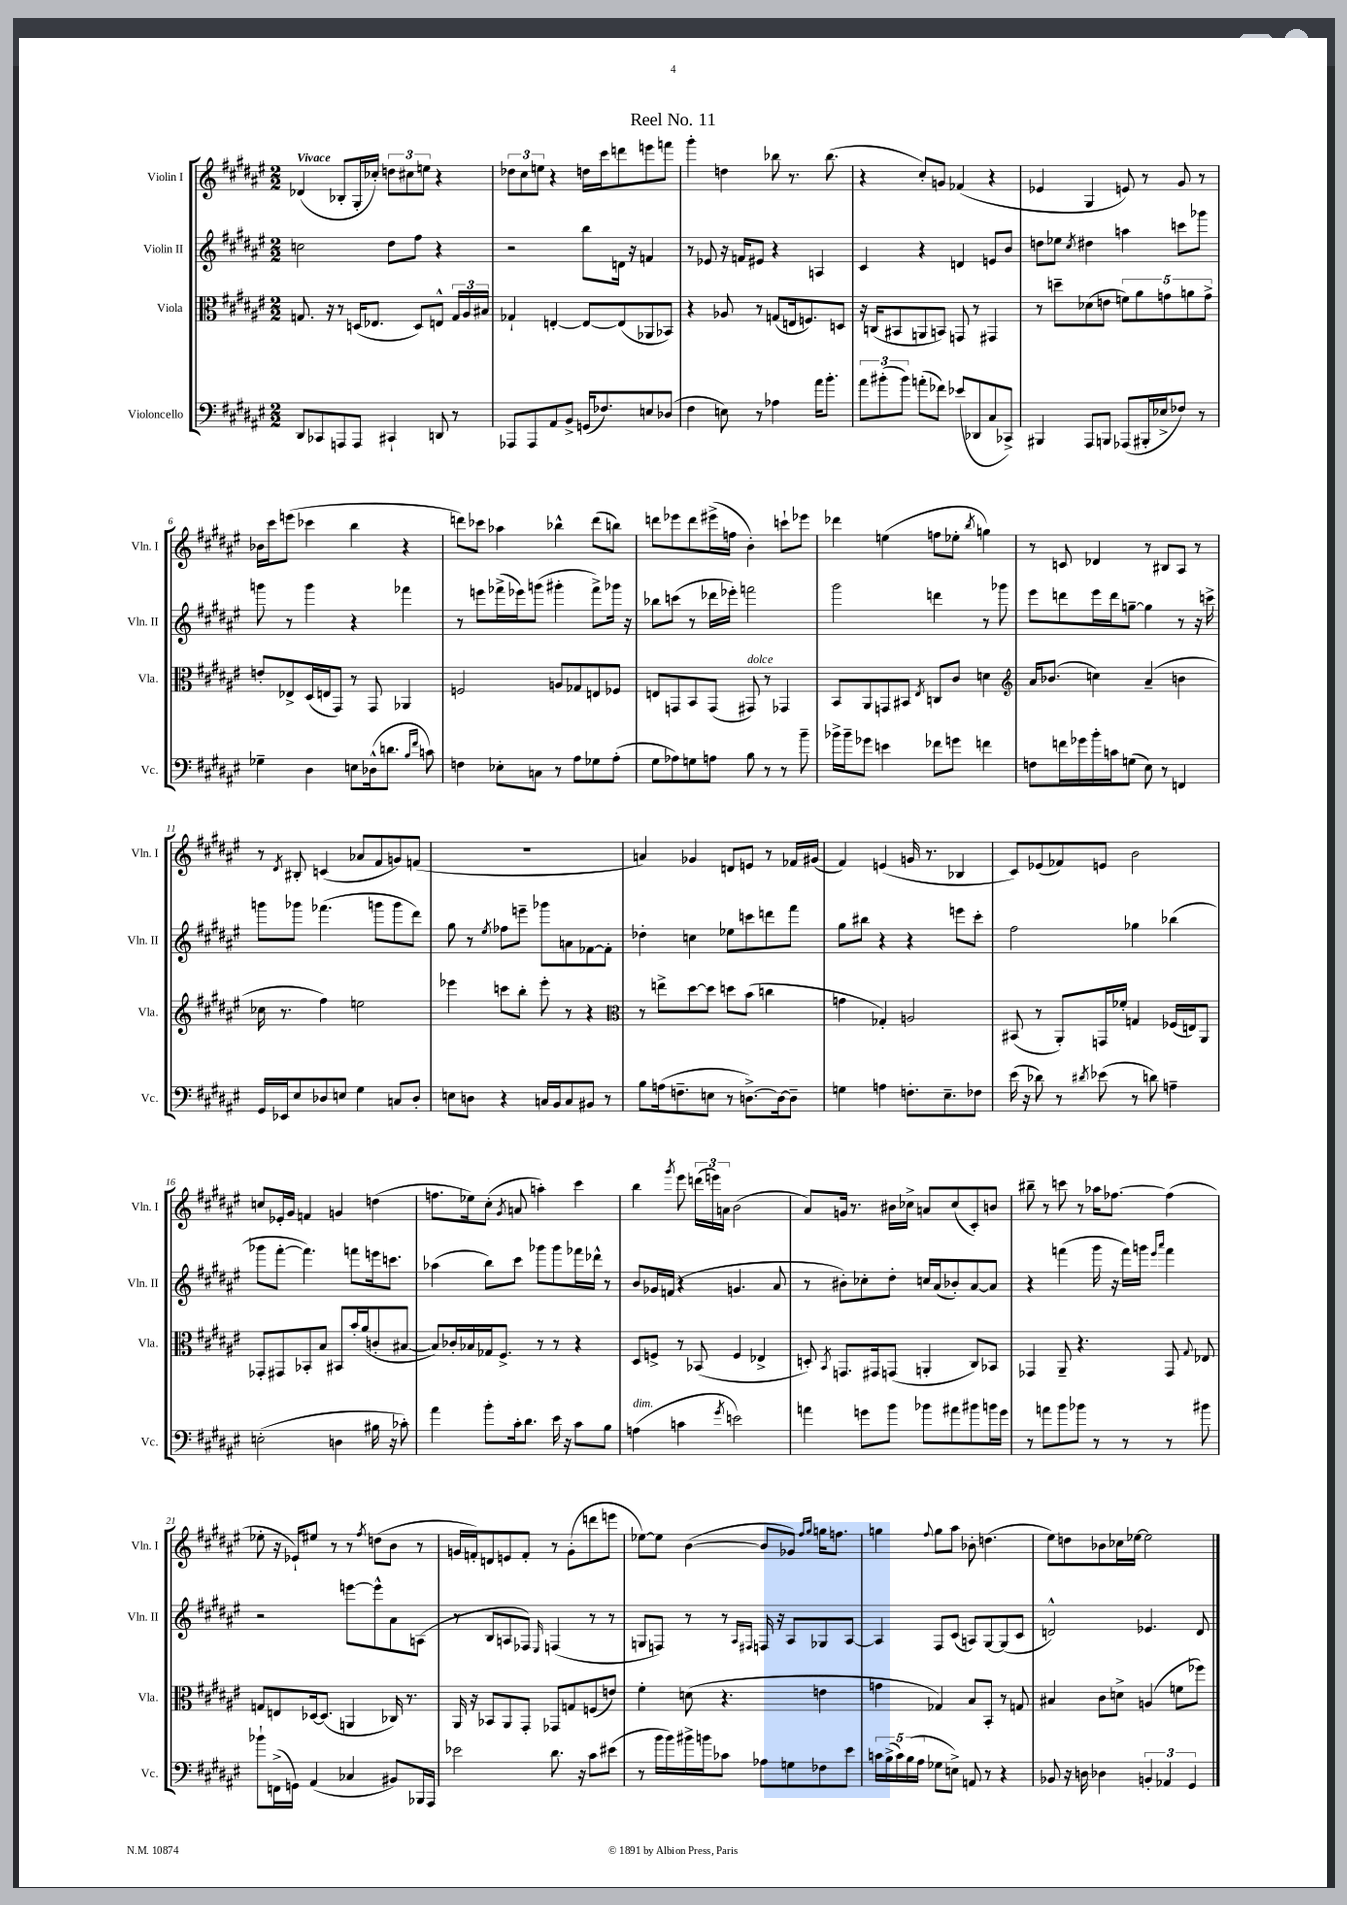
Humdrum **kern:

**kern	**kern	**kern	**kern
*staff4	*staff3	*staff2	*staff1
*clefF4	*clefC3	*clefG2	*clefG2
*k[f#c#g#d#a#e#]	*k[f#c#g#d#a#e#]	*k[f#c#g#d#a#e#]	*k[f#c#g#d#a#e#]
*M2/2	*M2/2	*M2/2	*M2/2
8DD#/L	8.G/	2cc\	(4d-/
8CC-/	.	.	.
.	16r	.	.
8AAA/	8r	.	8B-'/L
8AAA/J	(16D/LK	.	16G#'/L
.	8.E-/J	.	16cc-'/JJ)
4CC#`/	.	8dd#\L	12dd\L
.	.	.	12cc#\
.	8D/L)	8ff#\J	.
.	.	.	12ee\J
8DD/	8E^^/J	4r	4r
8r	24G/LL	.	.
.	24A#/	.	.
.	24B#/JJ	.	.
=	=	=	=
8AAA-/L	4G-`/	2r	12dd-\L
.	.	.	12cc#\
8AAA-/	.	.	.
.	.	.	12ee\J
8AA#/	[4E'/	.	4r
8BB^/J	.	.	.
(16GG/LK	8E/_L	8bb\L	16dd\LL
8.F-/)	.	.	16ccc#\J
.	(8E/]	16d\Jk	8ddd\
.	.	16r	.
8E/	8AA-/	4f/	8eee\
(8D-/J	8BB-/J)	.	8fff\J
=	=	=	=
4F#\	4r	8r	4ggg#'\
.	.	8e-/	.
8E\)	8A-/	16r	4dd\
.	.	16f/LK	.
8r	8r	8e#/J	.
4A-\	(8G/L	4r	8bb-\
.	16E/k	.	8.r
.	8.F/)	.	.
16a#\LK	.	4A/	.
8.b'\J	.	.	(8.bb-\
.	8D/J	.	.
=	=	=	=
12a#\L	16r	4c#/	4r
.	(16C/LK	.	.
(12b#'\	.	.	.
.	8BB#/	.	.
12b#\J)	.	.	.
(8a'\L	8AA/	4r	8cc#'/L)
8f-\J)	8BB/J)	.	8g/J
(8e-/L	8GG/	4d/	(4f-/
8DD-/	8r	.	.
8C#/	4GG#/	8e/L	4r
8CC-^/J)	.	8b/J	.
=	=	=	=
4BBB#/	8r	8dd\L	4e-/
.	8dd~\L	8ee-\J	.
.	.	8qcc#/	.
8AAA#/L	(8d-\	4dd#\	4G#/
8BBB/J	8e\J	.	.
(8AAA-/L	10f\L)	4aa\	8e/)
.	10a#\	.	.
16BBB#'/L	.	.	8r
16E-^/J	.	.	.
.	10g\	.	.
8F-/J)	.	8ccc\L	8g#/
.	10a\	.	.
8r	.	8ggg-\J	8r
.	10g^\J	.	.
=	=	=	=
4G-~\	8e'/L	8ggg\	16b-\LL
.	.	.	16ccc#\J
.	8E-^/	8r	(8eee\J
4D#\	(16D#/L	4ggg\	4ccc-\
.	16E/J	.	.
.	8GG#/J)	.	.
8E\L	8r	4r	4bb\
(16D-^^\k	8GG#/	.	.
8.d\J	.	.	.
.	4AA-/	4fff-\	4r
16qqB/LL	.	.	.
16qqf#/JJ	.	.	.
8c\)	.	.	.
=	=	=	=
4F\	2F/	8r	8ddd\L)
.	.	8eee\L	8ccc-\J
8E-'\L	.	(16fff-^\L	4aa-\
.	.	16eee-\J)	.
8C\J	.	(8ggg\J	.
8r	8A/L	4ggg#'\	4bb-^^\
8A#\L	8G-/	.	.
8G-\	8E/	8fff-^\L)	(8ddd\L
(8A#'\J	8F-/J	16ggg-\Jk	8bb\J)
.	.	16r	.
=	=	=	=
8G#\L	8E/L	8bb-\L	8ddd\L
8A-\)	8GG/	(8ccc\J	8eee-\
8G\	8BB/	8r	8ddd\
8A\J	(8GG/J	16ddd-\LL	(16eee#^\L
.	.	16eee-'\JJ)	16ff\JJ
8B\	8GG#/)	2fff\	4b'\)
8r	8r	.	.
8r	4GG-/	.	8ccc`\L
8b~\	.	.	8eee-\J
=	=	=	=
16b-^\LL	8BB/L	2ggg#\	4ddd-\
16b-~\J	.	.	.
8g-\J	8AA#/	.	.
4e\	8GG/	.	(4ee\
.	8BB#/J	.	.
.	8qE#/	.	.
8f-\L	8C/L	4ddd\	8ff\L
8g\J	8c#/J	.	8ee-'\J
.	.	.	8qbb/
4f\	4d\	8r	4gg\)
.	.	8ggg-\	.
=	=	=	=
*	*clefG2	*	*
8F\L	16a#/LK	8eee#\L	8r
.	(8.b-/J	.	.
16f\L	.	8ddd\	8c/
16g-\	.	.	.
16b'\	4cc\)	16eee#\L	4d-/
16c\J	.	16ddd\J	.
(8G\J	.	[8gg~\J	.
8E#\)	(4a#~/	4gg\]	8r
8r	.	.	8B#/L
4FF/	4b\	8r	8A#/J
.	.	16r	8r
.	.	16ccc^\	.
=	=	=	=
16GG#/LL	16cc-\	8ggg\L	8r
16EE-/J	8.r	.	.
.	.	.	8qd#/
8E#/	.	8ggg-\J	8B#'/
8D-/	4ff#\)	(4.fff-\	(4c/
8E/J	.	.	.
4G#\	2ee\	.	8a-/L
.	.	8ggg\L	8f#/
8C/L	.	8ggg\	8g/)
8D-'/J	.	8ddd#\J)	(8f/J
=	=	=	=
8E\L	4eee-\	8gg#\	1r
8D\J	.	8r	.
.	.	8qee#/	.
4r	8ccc\L	8ff-\L	.
.	8bb'\J	8eee~\J	.
16C/LL	8eee-'\	8ggg-\L	.
16BB/J	.	.	.
8C/	8r	8a\	.
8BB#/J	4r	[8f-\	.
8r	.	8f-'\]J	.
=	=	=	=
*	*clefC3	*	*
8B\L	8r	4dd-'\	4a/)
(16A\k	8ee^\L	.	.
8.F~\	.	.	.
.	[8dd#\	4cc\	4g-/
8E\J	8dd#\]J	.	.
8r	8dd\L	8ee-\L	8d/L
[8.D^\L)	(8b\J	8ccc\	8e/J
.	4cc\	8ddd\	8r
16D\_k	.	.	.
8D~\]J	.	8fff#\J	16f-/LL
.	.	.	(16g#/JJ
=	=	=	=
4G\	4g\	8gg#\L	4f#/)
.	.	8bb#\J	.
4A\	4G-'/)	4r	(4e/
8.F'\L	2A/	4r	16g/
.	.	.	8.r
8.E#~\	.	.	.
.	.	8eee\L	4B-/
8F-\J	.	8ccc#'\J	.
=	=	=	=
(16e#\	(8BB#/	2ff#\	8c#/L)
16r	.	.	.
8d-\)	8r	.	(8e-/
8r	8AA#'/L)	.	8f-/)
8qd#/	.	.	.
(8e-\	16GG/L	.	8e/J
.	16f-'/JJ	.	.
8r	4G/	4gg-\	2b\
8d\)	.	.	.
4A~\	(16F-/LL	(4bb-\	.
.	16E/J)	.	.
.	8AA#/J	.	.
=	=	=	=
(2E'\	8GG-'/L	8ggg-\L	8cc/L
.	8GG#/	[8fff#'\J	16e-'/L
.	.	.	16g#/JJ
.	8BB-'/	4.fff#\])	4f/
.	8B/J	.	.
4D\	8BB#/L	.	4g/
.	16b'/L	8fff\L	.
.	(16a#/J	.	.
16B#\	8c'/	16eee\k	(4dd\
16r	.	8.ccc\J	.
8c-'\)	[8B#/J	.	.
=	=	=	=
4a#\	8B#/]L)	(4aa-\	8.ff\L
.	16c-'/L	.	.
.	16B-/	.	16ee-\k)
8b'\L	16G-/J	8bb\L)	(8cc#'\J
.	8.F#^/J	.	.
.	.	.	8qg#/
16c#'\k	.	8ccc#\J	8a/
8.d#\J	.	.	.
.	8r	8ggg-\L	4aa'\)
16e#\	8r	8ggg-\	.
16r	.	.	.
8c#\L	4r	16fff-\L	4ccc#\
.	.	16ddd-^^\JJ	.
8B\J	.	8r	.
=	=	=	=
(4A\	8D#/L	8b/L	4bb\
.	8F^/J	16g-/L	.
.	.	(16f/JJ	.
.	.	.	8qggg#/
4c\	8r	4r	8eee#\
.	(8BB-/	.	(24ddd\LL
.	.	.	24eee\)
.	.	.	24a\JJ
8qg#/	.	.	.
2e\)	4F/	4.g/	(2b\
.	4E-^/	.	.
.	.	8a#/	.
=	=	=	=
4a\	8D'/)	8r	8a#/L)
.	8qBB/	.	.
.	8.GG/L	8b#'\L)	16g/Jk
.	.	.	8.r
8g\L	.	8cc-'\	.
.	16GG#/k	.	.
8b\J	(8GG/J	8dd#'\J	16b#\LL
.	.	.	16cc-^\JJ
8b-\L	4AA'/	16cc/LL	8a/L
.	.	(16a#/J	.
8a#\	.	8b-'/)	(8cc-/
8b#\	8C#/L)	[8a#/	8c#'/)
16b\L	8BB-/J	8a#/]J	8b/J
16g\JJ	.	.	.
=	=	=	=
8r	4GG-/	4r	8bb#~\
8a\L	.	.	8r
8b\	8AA#~/	(4fff\	8ccc\
8b-\J	4.r	.	8r
8r	.	16ggg#\	16aa-\LK
.	.	16r	[8.ff-\J
8r	.	16fff\LL)	.
.	.	16ggg\JJ	.
.	.	16qqeee#/LL	.
.	.	16qqaaa#/JJ	.
8r	8GG-/	4fff\	(4ff-\]
.	8qqG#/	.	.
8b#\	8E-/	.	.
=	=	=	=
8b-`\L	8G/L	2r	8ee-'\
(16FF^\L	8E/	.	16r
16GG\JJ)	.	.	16e-`/LK)
(4AA#/	[16D-/k	.	8ee#/J
.	(8.D-/]J	.	.
.	.	.	8r
4C-/	4AA/	[8eee\L	8r
.	.	.	8qff#/
.	.	8eee^^\]	(8dd\L
8BB#/L)	16C-/)	8a#\	8b\J
.	8.r	.	.
16BBB-/L	.	(8A\J	8r
16AAA#/JJ	.	.	.
=	=	=	=
2e-\	16AA#/	8r	16g/LL
.	16r	.	16f'/J)
.	8BB-/L	8B/L	8d/
.	8AA#/	8A/	8e/
.	8GG#'/J	8F-/J)	8f'/J
.	.	16qqE#/	.
8.d#\	8GG-/L	(4F/	8r
.	8G/	.	(8g'\L
16r	.	.	.
8c#\L	(8F/	8r	8ddd\
(8e#\J	8e/J)	8r	8eee\J
=	=	=	=
8r	4f#'\	8G/L	[8ee-\L)
16b\LL	.	8F/J)	8ee-\]J
16b\)	.	.	.
16b#^\	(8d\	8r	([4b\
16b\J	.	.	.
8c-\J	4.r	8r	.
.	.	16qqA#/LL	.
.	.	16qqF#/JJ	.
8A-\L	.	16F/	8b/]L
.	.	16r	.
8G\	.	8A#/L	8g-/J)
.	.	.	16qqff#/LL
.	.	.	16qqgg#/JJ
8F-\	4e\	8G-/	16gg\LK
.	.	.	8.ff\J
8e#\J	.	[8A#/J	.
=	=	=	=
20c\LL	4g\	4A#/]	4gg\
(20B^\	.	.	.
20c\)	.	.	.
(20B\	.	.	.
20A#\JJ	.	.	.
.	.	.	8qqff#/
8G-\L	4G-/)	8F#/L	8gg\L
8E^\J)	.	(8c#/J	8aa#\J
8AA/	8B/L	8A/L)	8b-'\
8r	8BB'/J	[8G#/	(4.dd\
4r	8r	(8G#/]	.
.	8G/	8c#/J	.
=	=	=	=
8BB-/	4B#/	2d^^/)	8ee#\L)
16r	.	.	8dd\
16D\	.	.	.
4D-\	8c#\L	.	8b-\
.	8d^\J	.	16cc-\L
.	.	.	[16ee-\JJ
6BB'/	(4A/	4.e-/	2ee-\]
6AA-/	.	.	.
.	8f\L	.	.
6GG#/	.	.	.
.	8ff-\J)	8d/	.
==	==	==	==
*-	*-	*-	*-
